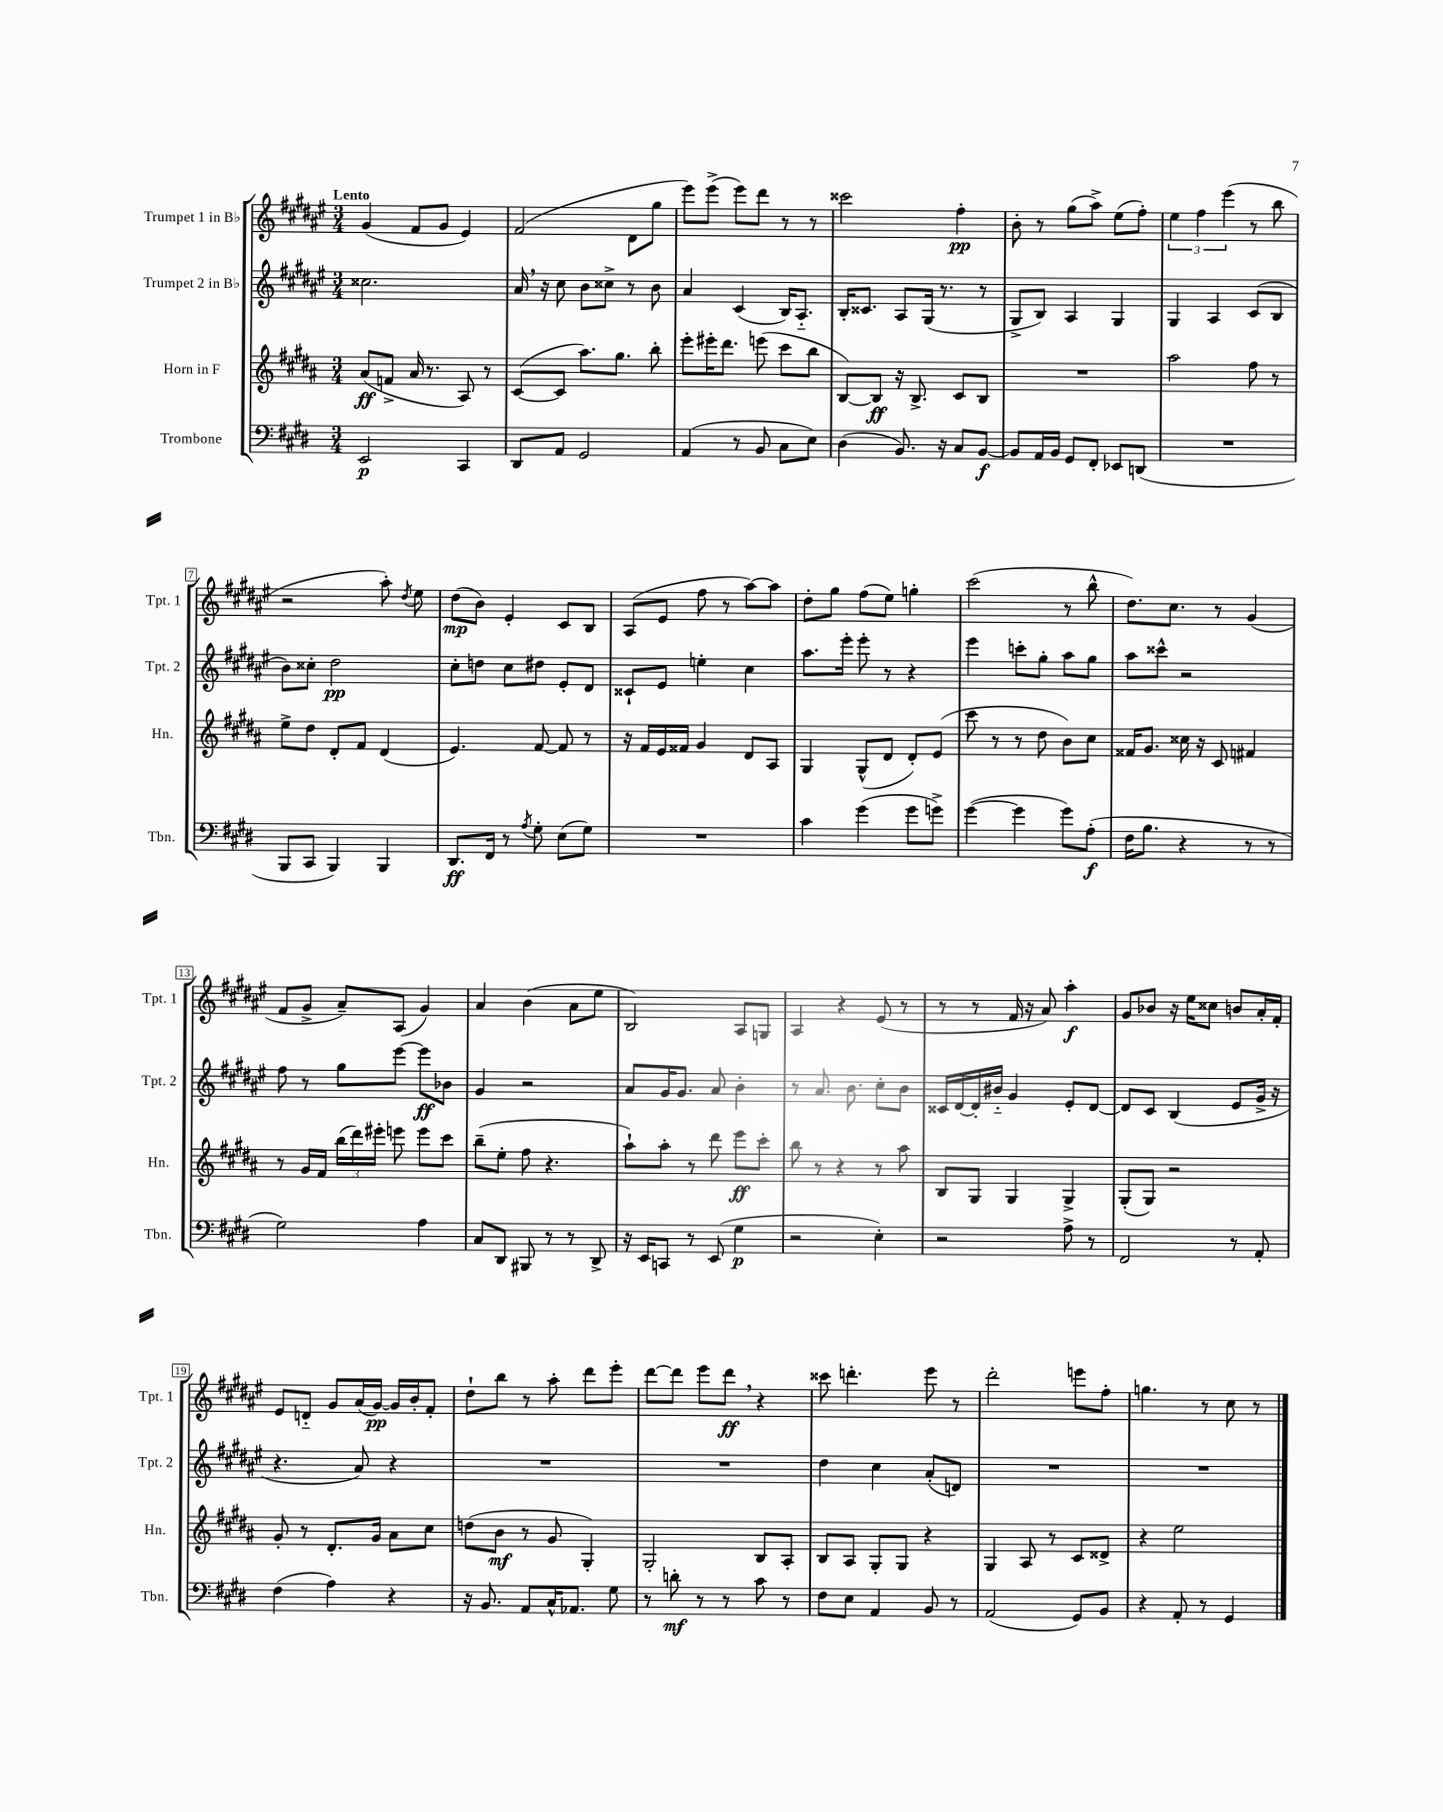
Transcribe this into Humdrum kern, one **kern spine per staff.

**kern	**kern	**kern	**kern
*staff4	*staff3	*staff2	*staff1
*clefF4	*clefG2	*clefG2	*clefG2
*k[f#c#g#d#]	*k[f#c#g#d#a#]	*k[f#c#g#d#a#e#]	*k[f#c#g#d#a#e#]
*M3/4	*M3/4	*M3/4	*M3/4
2EE	(8a#	2.cc##	(4g#
.	8f^	.	.
.	16a#	.	8f#
.	8.r	.	.
.	.	.	8g#
4CC#	8A#)	.	4e#)
.	8r	.	.
=	=	=	=
8DD#	([8c#	16a#	(2f#
.	.	16r	.
8AA	8c#]	8cc#	.
2GG#	8.aa#)	8b	.
.	.	8cc##^	.
.	8.gg#	.	.
.	.	8r	8d#
.	8bb'	8b	8gg#
=	=	=	=
(4AA	8eee'	4a#	8eee#)
.	16eee#'	.	(8eee#^
.	8.ddd#	.	.
8r	.	(4c#	8eee#)
8BB	(8eee	.	8ddd#
8C#	8ccc#	16B)	8r
.	.	8.A#'~	.
8E)	8bb	.	8r
=	=	=	=
(4D#	[8B)	16B'	2ccc##
.	.	8.c##	.
.	8B]	.	.
8.BB)	16r	8A#	.
.	8.B^	.	.
.	.	(16G#	.
16r	.	8.r	.
8C#	8c#	.	4ff#'
[8BB	8B	8r	.
=	=	=	=
8BB]	2.r	8G#^	8b'
16AA	.	8B)	8r
16BB	.	.	.
8GG#	.	4A#	(8gg#
8FF#'	.	.	8aa#^)
8EE-	.	4G#	(8ee#
(8DD	.	.	8ff#')
=	=	=	=
2.r	2aa#	4G#	6ee#
.	.	.	6ff#
.	.	4A#	.
.	.	.	(6eee#
.	8ff#	(8c#	8r
.	8r	8B	8bb
=	=	=	=
8BBB	8ee^	8b)	2r
8CC#	8dd#	8cc##'	.
4BBB)	8d#'	2dd#	.
.	8f#	.	.
4BBB	(4d#	.	8aa#')
.	.	.	8qdd#
.	.	.	8ee#
=	=	=	=
8.DD#	4.e)	8cc#'	(8dd#
.	.	8dd	8b)
16FF#	.	.	.
8r	.	8cc#	4e#'
8qA	.	.	.
8G#'	[8f#	8dd#	.
(8E	8f#]	8e#'	8c#
8G#)	8r	8d#	8B
=	=	=	=
2.r	16r	8c##`	(8A#
.	16f#	.	.
.	16e	8e#	8e#
.	16f##	.	.
.	4g#	4ee'	8ff#
.	.	.	8r
.	8d#	4cc#	[8aa#)
.	8A#	.	8aa#]
=	=	=	=
4c#	4G#	8.aa#	8dd#'
.	.	.	8gg#
.	.	16eee#'	.
(4g#	(8G#^^	8eee#'	(8ff#
.	8d#	8r	8ee#)
8g#	8d#')	4r	4gg'
8g^)	(8e	.	.
=	=	=	=
([4g#	8ccc#	4eee#	(2ccc#
.	8r	.	.
4g#]	8r	8ccc'	.
.	8dd#	8gg#'	.
8g#)	8b)	8aa#	8r
(8A'	8cc#	8gg#	8bb^^
=	=	=	=
16F#	16f##	8aa#	8.dd#)
8.B	8.g#	.	.
.	.	8ccc##^^	.
.	.	.	8.cc#
4r	16cc##	2r	.
.	16r	.	.
.	8c#	.	8r
8r	4f#	.	(4g#
8r	.	.	.
=	=	=	=
2G#)	8r	8ff#	8f#
.	16g#	8r	8g#^
.	16f#	.	.
.	(24bb	8gg#	8a#~)
.	24ddd#)	.	.
.	24eee#'	.	.
.	8eee	[8eee#	(8A#
4A	8eee	8eee#]	4g#)
.	8ccc#	8b-	.
=	=	=	=
8C#	(8bb~	4g#	4a#
8DD#	8ee'	.	.
8BBB#	8ff#	2r	(4b
8r	4.r	.	.
8r	.	.	8a#
8DD#^	.	.	8ee#
=	=	=	=
16r	8aa#`)	8a#	2B)
16EE	.	.	.
8CC	8aa#'	16g#	.
.	.	8.g#	.
8r	8r	.	.
(8EE	8ddd#	8a#	.
4G#	8eee	4b'	8A#
.	8ccc#'	.	8G
=	=	=	=
2r	8bb	8r	4A#
.	8r	8.a#	.
.	4r	.	4r
.	.	8.b	.
4E')	8r	8cc#'	(8e#
.	8aa#	8b	8r
=	=	=	=
2r	8B	16c##	8r
.	.	[16d#	.
.	8G#	16d#']	8r
.	.	16b#'~	.
.	4G#	4g#	16f#
.	.	.	16r
.	.	.	8a#)
8A^	4G#^	8e#'	4aa#'
8r	.	[8d#	.
=	=	=	=
2FF#	(8G#'	8d#]	8g#
.	8G#)	8c#	8b-
.	2r	(4B	16r
.	.	.	16ee#
.	.	.	8cc##
8r	.	8e#	8b
8AA'	.	16g#^	16a#'
.	.	16r	16f#'
=	=	=	=
(4F#	8g#'	4.r	8e#
.	8r	.	8d'~
4A)	8.d#'	.	8g#
.	.	8a#)	(16a#
.	16g#	.	[16g#)
4r	8a#	4r	16g#]
.	.	.	16b'
.	8cc#	.	8f#'
=	=	=	=
16r	(8dd	2.r	8dd#`
8.BB	.	.	.
.	8b	.	8bb
8AA	8r	.	8r
16C#^^	8g#	.	8aa#'
8.AA-	.	.	.
.	4G#')	.	8ddd#
8G#	.	.	8eee#'
=	=	=	=
8r	2G#'	2.r	[8ddd#
8d'	.	.	8ddd#]
8r	.	.	8eee#
8r	.	.	8ddd#
8c#	8B	.	4r
8r	8A#'	.	.
=	=	=	=
8F#	8B	4dd#	8ccc##
8E	8A#	.	4.ddd'
4AA	8G#'	4cc#	.
.	8G#	.	.
8BB	4r	(8a#'	8eee#
8r	.	8d)	8r
=	=	=	=
(2AA	4G#	2.r	2ddd#'
.	8A#	.	.
.	8r	.	.
8GG#)	8c#	.	8eee
8BB	8d##^	.	8ff#'
=	=	=	=
4r	4r	2.r	4.gg
8AA'	2ee	.	.
8r	.	.	8r
4GG#	.	.	8cc#
.	.	.	8r
==	==	==	==
*-	*-	*-	*-
